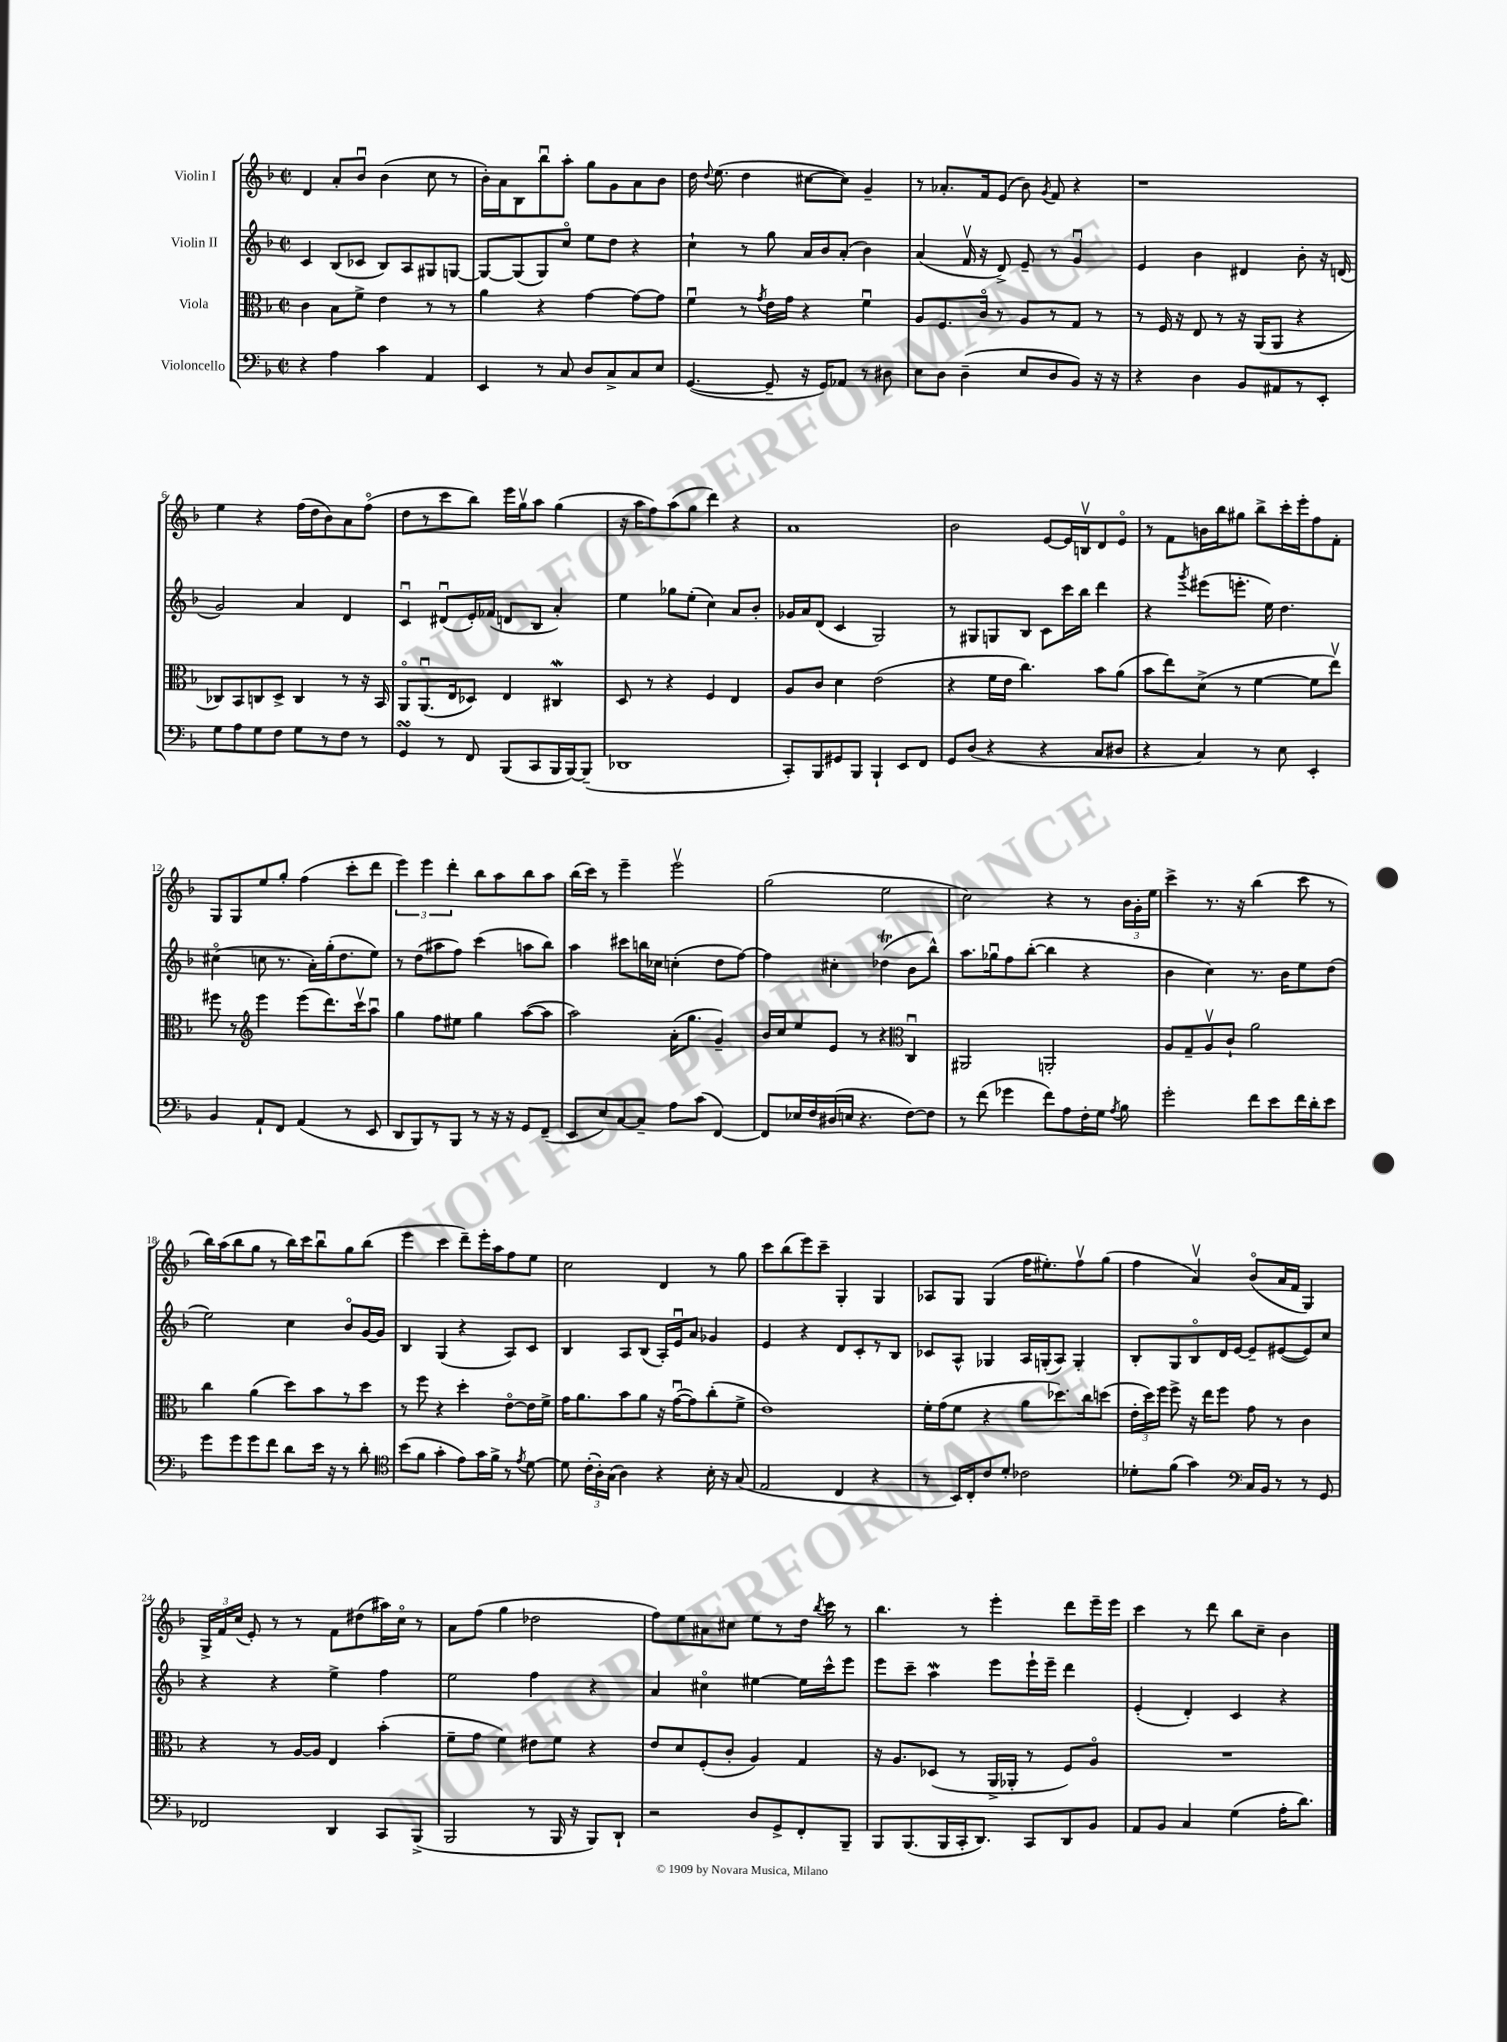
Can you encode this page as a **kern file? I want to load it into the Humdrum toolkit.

**kern	**kern	**kern	**kern
*part4	*part3	*part2	*part1
*staff4	*staff3	*staff2	*staff1
*I"Violoncello	*I"Viola	*I"Violin II	*I"Violin I
*clefF4	*clefC3	*clefG2	*clefG2
*k[b-]	*k[b-]	*k[b-]	*k[b-]
*M2/2	*M2/2	*M2/2	*M2/2
*met(c|)	*met(c|)	*met(c|)	*met(c|)
=1	=1	=1	=1
4r	4c\	4c/	4d/
4A\	8B-\L	(8B-/L	8a'/L
.	8f^\J	8c-X/J	8b-u/J
4c\	4e\	8B-/L)	(4b-\
.	.	8A/	.
4AA/	8r	8G#X/	8cc\
.	8r	[8Gn/J	8r
=2	=2	=2	=2
4EE/	4a\	8G/L_	16b-'\LL)
.	.	.	16a\J
.	.	(8G/]	8B-\
8r	4r	8G/)	8bb-u\
8C/	.	8cc/J	8aa'\J
8D/L	[4g\	8ee\L	8gg\L
8C^/	.	8dd\J	8g\
8C/	8g\L_	4r	8a\
8E/J	8g\J]	.	8b-\J
=3	=3	=3	=3
([4.GG/	4fu\	4cc`\	16dd\
.	.	.	8qqdd/
.	.	.	(8.ee\
.	8r	8r	4dd\
.	8qg/	.	.
8GG~/]	16e\LL	8gg\	.
.	16g\JJ	.	.
16r	4r	16a/LL	[8cc#X\L
16GG/KL)	.	16b-/J	.
8AA-X/J	.	(8a'/J	8cc#\J])
8r	4fu\	4b-\)	4g~/
8D#X\	.	.	.
=4	=4	=4	=4
8E\L	8A/L	(4a/	8r
8D\J	8.F/	.	8.a-X'/L
(4D~\	.	16fv/	.
.	16c/Jk	16r	16f/k
.	8r	8d^/)	(8e/J
8E/L	8A/L	8e~/	8b-\)
.	.	.	8qg/
8D/	8r	8r	8f/
8BB-/J)	8G/J	4gu/	4r
16r	8r	.	.
16r	.	.	.
=5	=5	=5	=5
4r	8r	4e/	1r
.	16F/	.	.
.	16r	.	.
4D\	8E/	4b-\	.
.	8r	.	.
8BB-/L	16r	4d#X/	.
.	(16AA/KL	.	.
8AA#X/	8AA/J	.	.
8r	4r	8b-'\	.
8EE'/J	.	16r	.
.	.	(16dn/	.
!!LO:LB:g=z
=6	=6	=6	=6
8G\L	8C-X/L)	2g/)	4ee\
8A\	8BB-/	.	.
8G\	8Cn/	.	4r
8F\J	8D^/J	.	.
8G\L	4C/	4a/	(16ff\LL
.	.	.	16dd\J
8r	.	.	8b-\)
8F\J	8r	4d/	8a\
8r	16r	.	(8ff\J
.	16BB-/	.	.
=7	=7	=7	=7
4GGsSSS/	8AA/L	4cu/	8dd\L
.	(8.AAu/	.	8r
8r	.	(8d#Xu/L	8ccc\
.	16E/k	.	.
8FF/	8D-X/J)	16e'/L)	8bb-\J)
.	.	(16f-X/JJ	.
(8BBB-/L	4E/	8dn/L	16eee\LL
.	.	.	16ggv\J
8CC/	.	8B-/J	8aa\J
16BBB-/L	4C#XW/	4a'/)	(4gg\
[16BBB-/J)	.	.	.
(8BBB-~/J]	.	.	.
=8	=8	=8	=8
1DD-X	8D/	4ee\	16r
.	.	.	16aa\KL
.	8r	.	8ff\)
.	4r	8gg-X\L	(8aa\
.	.	(8ee'\J	8gg\J
.	4F/	4cc\)	4ddd\)
.	4E/	8a/L	4r
.	.	8b-'/J	.
=9	=9	=9	=9
8CC'/L)	8A/L	16g-X/LL	1a
.	.	16a/J	.
8BBB-/	8c/J	(8d/J	.
8GG#X/	4d\	4c/	.
8BBB-/J	.	.	.
4BBB-`/	(2e\	2G/)	.
8EE/L	.	.	.
8FF/J	.	.	.
=10	=10	=10	=10
8GG/L	4r	8r	2b-\
(8D/J	.	8G#X/L	.
4r	16f\LL	8Gn/	.
.	16e\JJ	.	.
.	4.cc\)	8B-/J	.
4r	.	8c\L	[8e/L
.	.	16ccc\L	16e/L]
.	.	16bb-\JJ	16Bnv/J
8C/L	8b-\L	4ddd\	8d/
8D#X/J	(8a\J	.	8e/J
=11	=11	=11	=11
4r	8b-\L	4r	8r
.	8ee\)	.	8f\L
.	.	8qggg/	.
4C/)	(8d^\J	(8eee#X\L	16bn\L
.	.	.	16bb-\J
.	8r	8.eeen'\J	8gg#X\J
8r	[4f\	.	8bb-^\L
.	.	16ee\)	.
8E\	.	4.dd\	16ccc'\L
.	.	.	16eee'\J
4EE'/	8f\L]	.	8ff\
.	8eev\J)	.	8f'\J
!!LO:LB:g=z
=12	=12	=12	=12
4BB-/	8ff#X\	(4cc#X\	8G/L
.	8r	.	8G/
*	*clefG2	*	*
8AA`/L	4eee\	8ccn\	8ee/
8FF/J	.	8.r	8gg'/J
(4AA/	(8eee\L	.	(4ff\
.	.	16a'\LL)	.
.	8.ddd\)	(16gg'\J	.
.	.	8.dd\	.
8r	.	.	8ccc'\L
.	16cccv\k	.	.
8EE/	8aau\J	8ee\J)	8ddd\J
=13	=13	=13	=13
8DD/L	4gg\	8r	6eee\)
8BBB-/)	.	(8dd\L	.
.	.	.	6eee\
8r	8ff\L	8aa#X\	.
.	.	.	6ddd'\
8BBB-/J	8ee#X\J	8ff\J)	.
8r	4gg\	(4ccc\	8bb-\L
16r	.	.	8aa\
16r	.	.	.
8GG/L	([8aa\L	8aan\L	8bb-\
(8FF~/J	8aa\J]	8bb-\J)	8aa\J
=14	=14	=14	=14
8EE/L	2aa\)	4aa\	(16bb-\LL
.	.	.	16ccc\JJ)
8E/)	.	.	8r
[8C/	.	8ccc#X\L	4eee~\
8C~/J]	.	16bbn\L	.
.	.	16cc-X\JJ	.
8A\L	(16a'\KL	(4ccn'\	2eeev\
.	8.gg\J	.	.
(8c\J	.	.	.
[4FF/)	4g~/)	8dd\L	.
.	.	[8ff\J)	.
=15	=15	=15	=15
8FF/L]	16b-/LL	4ff\]	(2gg\
.	16cc/J	.	.
16E-X/L	8ee/	.	.
16F/	.	.	.
(16D#X/	8e/J	4cc#X'\	.
16En/JJ	.	.	.
4.r	8r	.	.
.	4r	(4dd-XT\	2ee\
*	*clefC3	*	*
[8F\L)	4Cu/	8b-\L	.
8F\J]	.	8bb-^^\J)	.
=16	=16	=16	=16
8r	2AA#X/	8.aa\L	2cc\)
(8f\	.	.	.
.	.	16gg-Xu\k	.
4g-X\	.	8ff\	.
.	.	([8bb-'\J	.
8f\L)	2AAn'/	4bb-\]	4r
8A\	.	.	.
16F'\L	.	4r	8r
16G\JJ	.	.	.
8qA/	.	.	.
8B-\	.	.	24b-\LL
.	.	.	24g'\
.	.	.	24ee\JJ
=17	=17	=17	=17
2g'\	8A/L	4b-\	4ccc^\
.	8G~/	.	.
.	8Av/	4cc\)	8.r
.	8c`/J	.	.
.	.	.	16r
8f\L	2a\	8.r	(4bb-\
8e\	.	.	.
.	.	16b-\KL	.
16f\L	.	8ee\	8ccc\
16d'\J	.	.	.
8e\J	.	(8dd\J	8r
!!LO:LB:g=z
=18	=18	=18	=18
8g\L	4cc\	2ee\)	16bb-\LL)
.	.	.	(16aa\J
8g\	.	.	8bb-\
8g\	(4a\	.	8gg\J
8f\J	.	.	8r
8d\L	8dd\L)	4cc\	16bb-\LL)
.	.	.	16ccc\J
16e\Jk	8b-\	.	8bb-u\
16r	.	.	.
8r	8r	8b-/L	8gg\
8d'\	8dd\J	[16g/L	(8bb-\J
.	.	16g/JJ]	.
=19	=19	=19	=19
*clefC4	*	*	*
(8b-\L	8r	4B-/	4eee\
8f\J	8ff\	.	.
4g'\	4r	(4G/	4ccc\
8e\L)	4dd'\	4r	8ddd~\L)
16g\L	.	.	16eee'\L
16f^\JJ	.	.	16aa\J
8r	[8e\L	8A/L)	8ff\
8qe/	.	.	.
[8d\	16e\L]	8c/J	8ee\J
.	16f^\JJ	.	.
=20	=20	=20	=20
8d\]	16g\KL	4B-/	2cc\
.	8.a\	.	.
(24c'\LL	.	.	.
24A'\)	.	.	.
(24G\JJ	.	.	.
4A\)	8b-\	8A/L	.
.	8a\J	(8B-/J	.
4r	16r	16A'/LL)	4d/
.	([16gu\KL	16eu/J	.
.	8g\])	8a/J	.
16B-'\	(8cc'\	4g-X/	8r
16r	.	.	.
(8G/	8f^\J	.	8gg\
=21	=21	=21	=21
2E/	1e)	4e/	8ccc\L
.	.	.	(8bb-\
.	.	4r	8eee\)
.	.	.	8ccc~\J
4C/	.	8d/L	4G'/
.	.	8c'/	.
4r	.	8r	4G/
.	.	8B-/J	.
=22	=22	=22	=22
8r	16f'\LL	8c-X/L	8A-X/L
.	(16g\J	.	.
16BB-/LL)	8f\J	8A^^/J	8G/J
16C'/J	.	.	.
8c/	4r	4G-X/	(4G/
8d'/J	.	.	.
2c-X\	8a\L	16A/LL	16ff\KL
.	.	(16Gn'/J	8.ee#X'\)
.	8.dd-X\)	8A/J)	.
.	.	4G'/	8ffv\
.	16cc\k	.	.
.	(8ddn\J	.	(8gg\J
=23	=23	=23	=23
8d-X'\L	24e'\LL	8B-'/L	4ff\
.	24dd\)	.	.
.	24ff\JJ	.	.
(8f\J	8ff^\	8G/	.
4g\)	16r	8B-/	4av/)
.	16ee\KL	.	.
.	8ff\J	16d/L	.
.	.	[16e/JJ	.
*clefF4	*	*	*
16C/LL	8g\	8e~/L]	(8b-/L
16BB-/JJ	.	.	.
8r	8r	([8e#X/	16a/L
.	.	.	16f/JJ
8r	4c\	8e#/])	4G/)
8GG/	.	8cc/J	.
!!LO:LB:g=z
=24	=24	=24	=24
2FF-X/	4r	4r	24G^/LL
.	.	.	24f/
.	.	.	(24cc/JJ
.	.	.	8e'/)
.	8r	4r	8r
.	[16A/LL	.	8r
.	16A/JJ]	.	.
4DD/	4E/	4ee^\	8f\L
.	.	.	(8dd#X\
8CC/L	(4b-'\	4ff\	16aa#X\L)
.	.	.	16cc\JJ
(8BBB-^/J	.	.	8r
=25	=25	=25	=25
2BBB-/	8f~\L	2ee\	8a\L
.	8g\J	.	(8ff\J
.	4f\)	.	4gg\
8r	8e#X\L	4ff\	2dd-X\
16BBB-/	8f\J	.	.
16r	.	.	.
8BBB-/L)	4r	4r	.
8DD`/J	.	.	.
=26	=26	=26	=26
2r	8e/L	4a/	8ff\L)
.	8d/	.	8ee\
.	(8F'/	4cc#X\	8a#X\
.	8c'/J	.	8cc#X\J
8D/L	4A/)	[4ee#X\	8ee\L
8GG^/	.	.	8r
8FF'/	4G/	16ee#\LL]	16dd\Jk
.	.	.	8qbb-/
.	.	16ccc^^\J	16ccc\
8BBB-~/J	.	8eee\J	8r
=27	=27	=27	=27
8BBB-/L	16r	8eee\L	4.bb-\
.	8.A/L	.	.
(8.BBB-/	.	8ccc~\J	.
.	(8D-X/J	4aaW\	.
16BBB-/L	.	.	.
16CC'/J	8r	.	8r
8.DD/J)	.	.	.
.	16AA^/LL	8eee\L	4eee'\
.	16AA-X'/JJ	.	.
8CC/L	8r	16eee`\L	.
.	.	16eee~\JJ	.
8DD/	8F/L)	4ddd\	8ddd\L
8BB-/J	8A/J	.	16eee~\L
.	.	.	16eee\JJ
=28	=28	=28	=28
8AA/L	1r	(4e'/	4ccc\
8BB-/J	.	.	.
4C/	.	4d'/)	8r
.	.	.	8ddd\
(4G\	.	4c/	8bb-\L
.	.	.	8cc~\J
16A'\KL	.	4r	4b-\
8.d\J)	.	.	.
==	==	==	==
*-	*-	*-	*-
